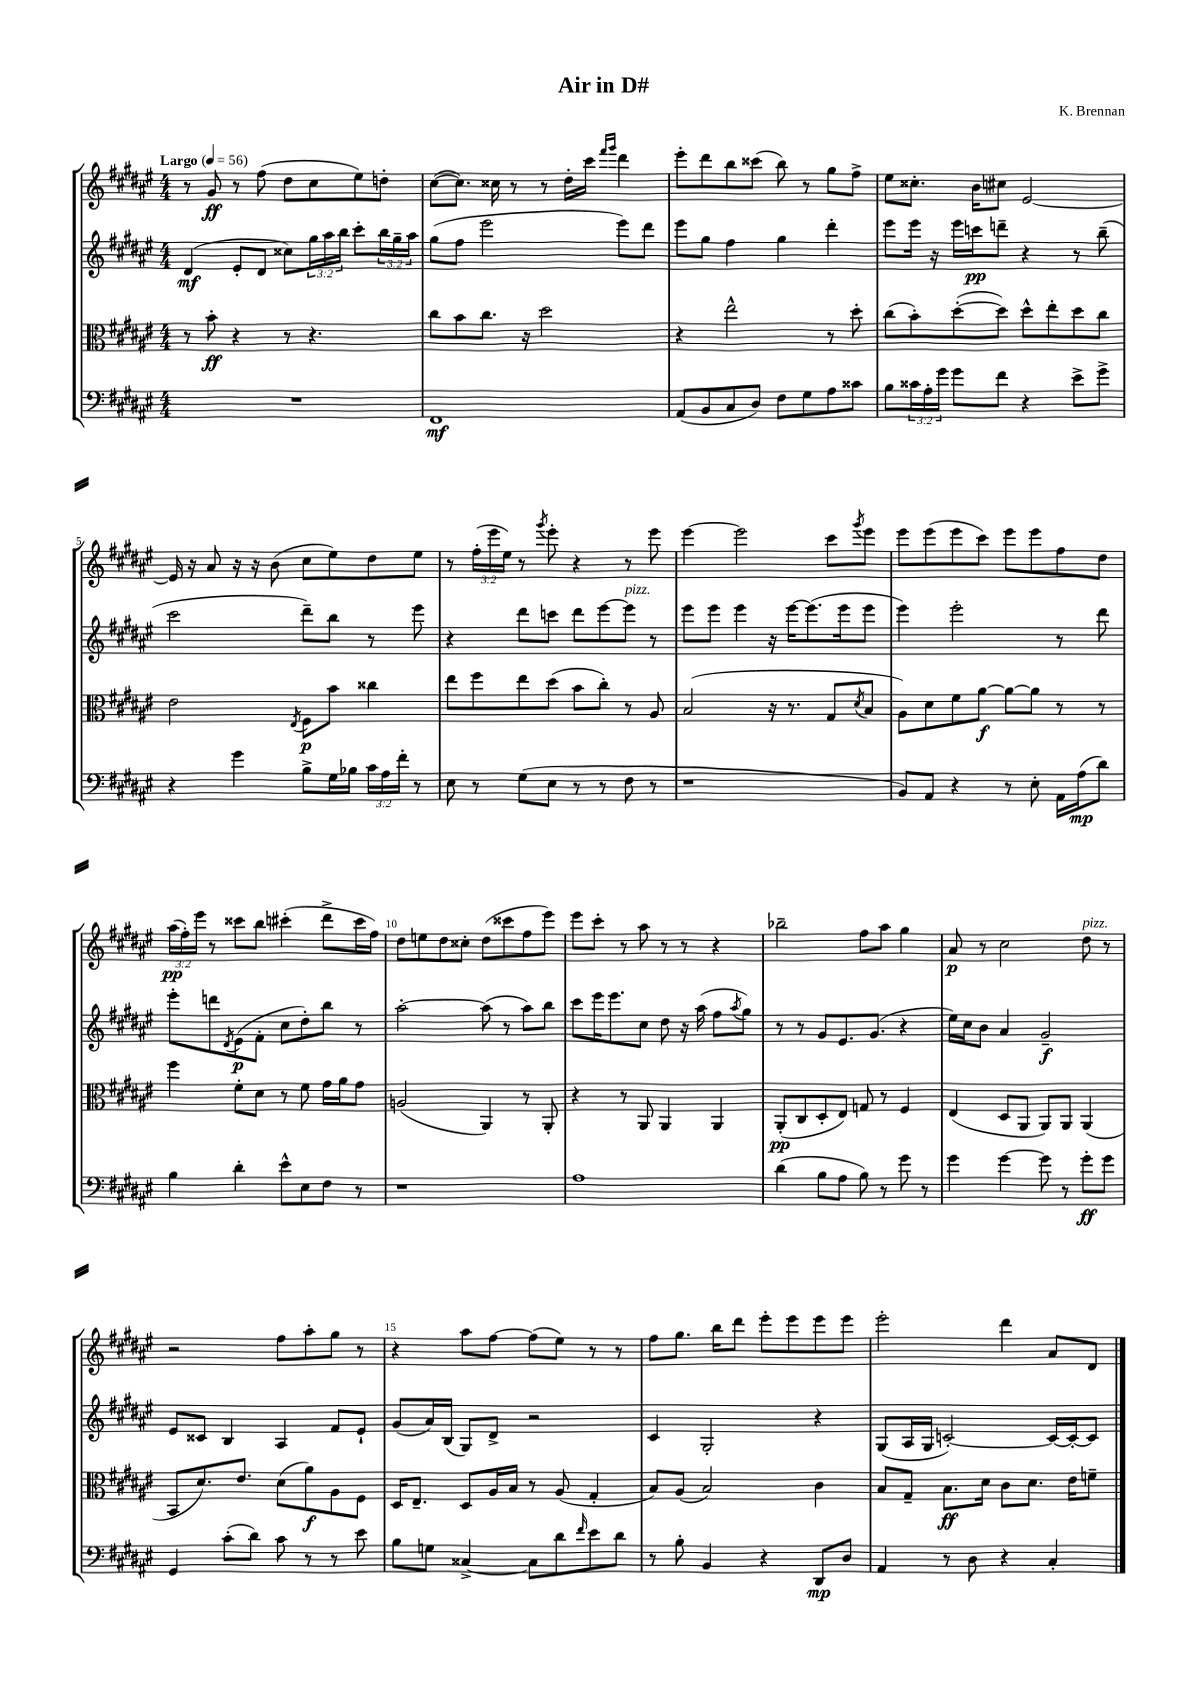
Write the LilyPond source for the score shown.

\header { title = "Air in D#" composer = "K. Brennan" }
<<
\new StaffGroup <<
\new Staff = "s0" {
    \clef treble \key fis \major \numericTimeSignature \time 4/4 \override Staff.TupletNumber.text = #tuplet-number::calc-fraction-text \tempo "Largo" 4 = 56
    r8 gis'8\ff r8 fis''8( dis''8 cis''8 eis''8) d''8-. |
    cis''8~( cis''8.) cisis''16 r8 r8 dis''16-. cis'''16 \grace { fis'''16 gis'''16 } dis'''4 |
    eis'''8-. dis'''8 b''8 cisis'''8( b''8) r8 gis''8 fis''8-> |
    eis''8 cisis''8.-. b'16 cis''8 eis'2~ |
    eis'16 r16 ais'8 r16 r16 b'8( cis''8 eis''8) dis''8 eis''8 |
    r8 \tuplet 3/2 { fis''16-.( eis'''16 eis''16) } r8 \acciaccatura { gis'''8 } eis'''8-. r4 r8 eis'''8 |
    eis'''4~ eis'''2 cis'''8 \acciaccatura { gis'''8 } eis'''8 |
    eis'''8 eis'''8( eis'''8 cis'''8) eis'''8 eis'''8 fis''8 dis''8 |
    \tuplet 3/2 { ais''16\pp( fis''16-.) eis'''16 } r8 cisis'''8 b''8 cis'''4-.( dis'''8-> cis'''16 fis''16) |
    dis''8 e''8 dis''8 cisis''8-. dis''8( cisis'''8 fis''8 eis'''8) |
    eis'''8 cis'''8-. r8 ais''8 r8 r8 r4 |
    bes''2-- fis''8 ais''8 gis''4 |
    ais'8\p r8 cis''2 dis''8^\markup { \italic "pizz." } r8 |
    r2 fis''8 ais''8-. gis''8 r8 |
    r4 ais''8 fis''8~ fis''8( eis''8) r8 r8 |
    fis''8 gis''8. b''16 dis'''8 eis'''8-. eis'''8 eis'''8 eis'''8 |
    eis'''2-. dis'''4 ais'8 dis'8 \bar "|." |
}
\new Staff = "s1" {
    \clef treble \key fis \major \numericTimeSignature \time 4/4 \override Staff.TupletNumber.text = #tuplet-number::calc-fraction-text
    dis'4\mf( eis'8-. dis'8 cisis''8) \tuplet 3/2 { gis''16 ais''16 b''16 } cis'''8-. \tuplet 3/2 { b''16 gis''16-- ais''16 } |
    gis''8( fis''8 eis'''2 eis'''8) dis'''8 |
    eis'''8 gis''8 fis''4 gis''4 dis'''4-. |
    eis'''8 eis'''16 r16 eis'''16 c'''16\pp d'''8-- r4 r8 b''8--( |
    cis'''2 dis'''8--) b''8 r8 eis'''8 |
    r4 dis'''8 c'''8 dis'''8 eis'''8~ eis'''8^\markup { \italic "pizz." } r8 |
    eis'''8 eis'''8 eis'''4 r16 eis'''16~ eis'''8.( eis'''16 eis'''8 |
    eis'''4) eis'''2-. r8 dis'''8 |
    eis'''8-. d'''8 \acciaccatura { dis'8 } eis'8\p( fis'8-. cis''8 dis''8-.) b''8 r8 |
    ais''2~-. ais''8( r8 ais''8) b''8 |
    cis'''8 eis'''16 eis'''8. cis''8 dis''8 r16 ais''16( fis''8 \acciaccatura { ais''8 } gis''8) |
    r8 r8 gis'8 eis'8. gis'8.( r4 |
    eis''16) cis''16 b'8 ais'4 gis'2--\f |
    eis'8 cisis'8 b4 ais4 fis'8 eis'8-! |
    gis'8( ais'16) b16( gis8) dis'8-> r2 |
    cis'4 gis2-. r4 |
    gis8( ais16 gis16 c'2~-.) c'16~ c'16~-. c'8 \bar "|." |
}
\new Staff = "s2" {
    \clef alto \key fis \major \numericTimeSignature \time 4/4
    r8 b'8-.\ff r4 r8 r4. |
    cis''8 b'8 cis''8. r16 dis''2 |
    r4 eis''2-^ r8 dis''8-. |
    cis''8( b'8-.) dis''8~-.( dis''8) dis''8-^ eis''8-. dis''8 cis''8 |
    eis'2 \acciaccatura { eis8 } fis8\p b'8 cisis''4 |
    eis''8 fis''8 eis''8 dis''8( b'8 cis''8-.) r8 ais8 |
    b2( r16 r8. gis8 \acciaccatura { dis'8 } b8 |
    ais8) dis'8 fis'8 ais'8~\f ais'8~ ais'8 r8 r8 |
    fis''4 fis'8-. dis'8 r8 fis'8 gis'16 ais'16 gis'8 |
    a2( ais,4) r8 ais,8-. |
    r4 r8 ais,8 ais,4 ais,4 |
    ais,8-.\pp( cis8 dis8-. eis8) g8 r8 fis4 |
    eis4( dis8 ais,8 ais,8) ais,8 ais,4( |
    b,8 dis'8.) eis'8. dis'8( ais'8\f) ais8 fis8 |
    dis16 eis8.-- dis8 ais16 b16 r8 ais8( gis4-. |
    b8) ais8( b2) cis'4 |
    b8 gis8-- b8.\ff dis'16 cis'8 dis'8. eis'16 f'8-- \bar "|." |
}
\new Staff = "s3" {
    \clef bass \key fis \major \numericTimeSignature \time 4/4 \override Staff.TupletNumber.text = #tuplet-number::calc-fraction-text
    R1 |
    fis,1\mf |
    ais,8( b,8 cis8 dis8) fis8 gis8 ais8 cisis'8 |
    b8 \tuplet 3/2 { cisis'16 ais16-. gis'16 } gis'8 fis'8 r4 eis'8-> gis'8-> |
    r4 gis'4 b8-> gis16 bes16 \tuplet 3/2 { cis'16 ais16 fis'16-. } r8 |
    eis8 r8 gis8( eis8 r8 r8 fis8 r8 |
    r1 |
    b,8) ais,8 r4 r8 eis8-. ais,16 ais16\mp( dis'8) |
    b4 dis'4-. eis'8-^ eis8 fis8 r8 |
    r1 |
    ais1 |
    dis'4( b8 ais8 b8) r8 gis'8 r8 |
    gis'4 gis'4~ gis'8 r8 gis'8-.\ff gis'8 |
    gis,4 cis'8-.( dis'8) cis'8 r8 r8 eis'8 |
    b8 g8 cisis4~-> cisis8 dis'8 \grace { fis'16 } eis'8 dis'8 |
    r8 b8-. b,4 r4 dis,8\mp dis8 |
    ais,4 r8 dis8 r4 cis4-. \bar "|." |
}
>>
>>
\layout { \context { \Score \override BarNumber.break-visibility = ##(#f #t #t) barNumberVisibility = #(every-nth-bar-number-visible 5) } }
